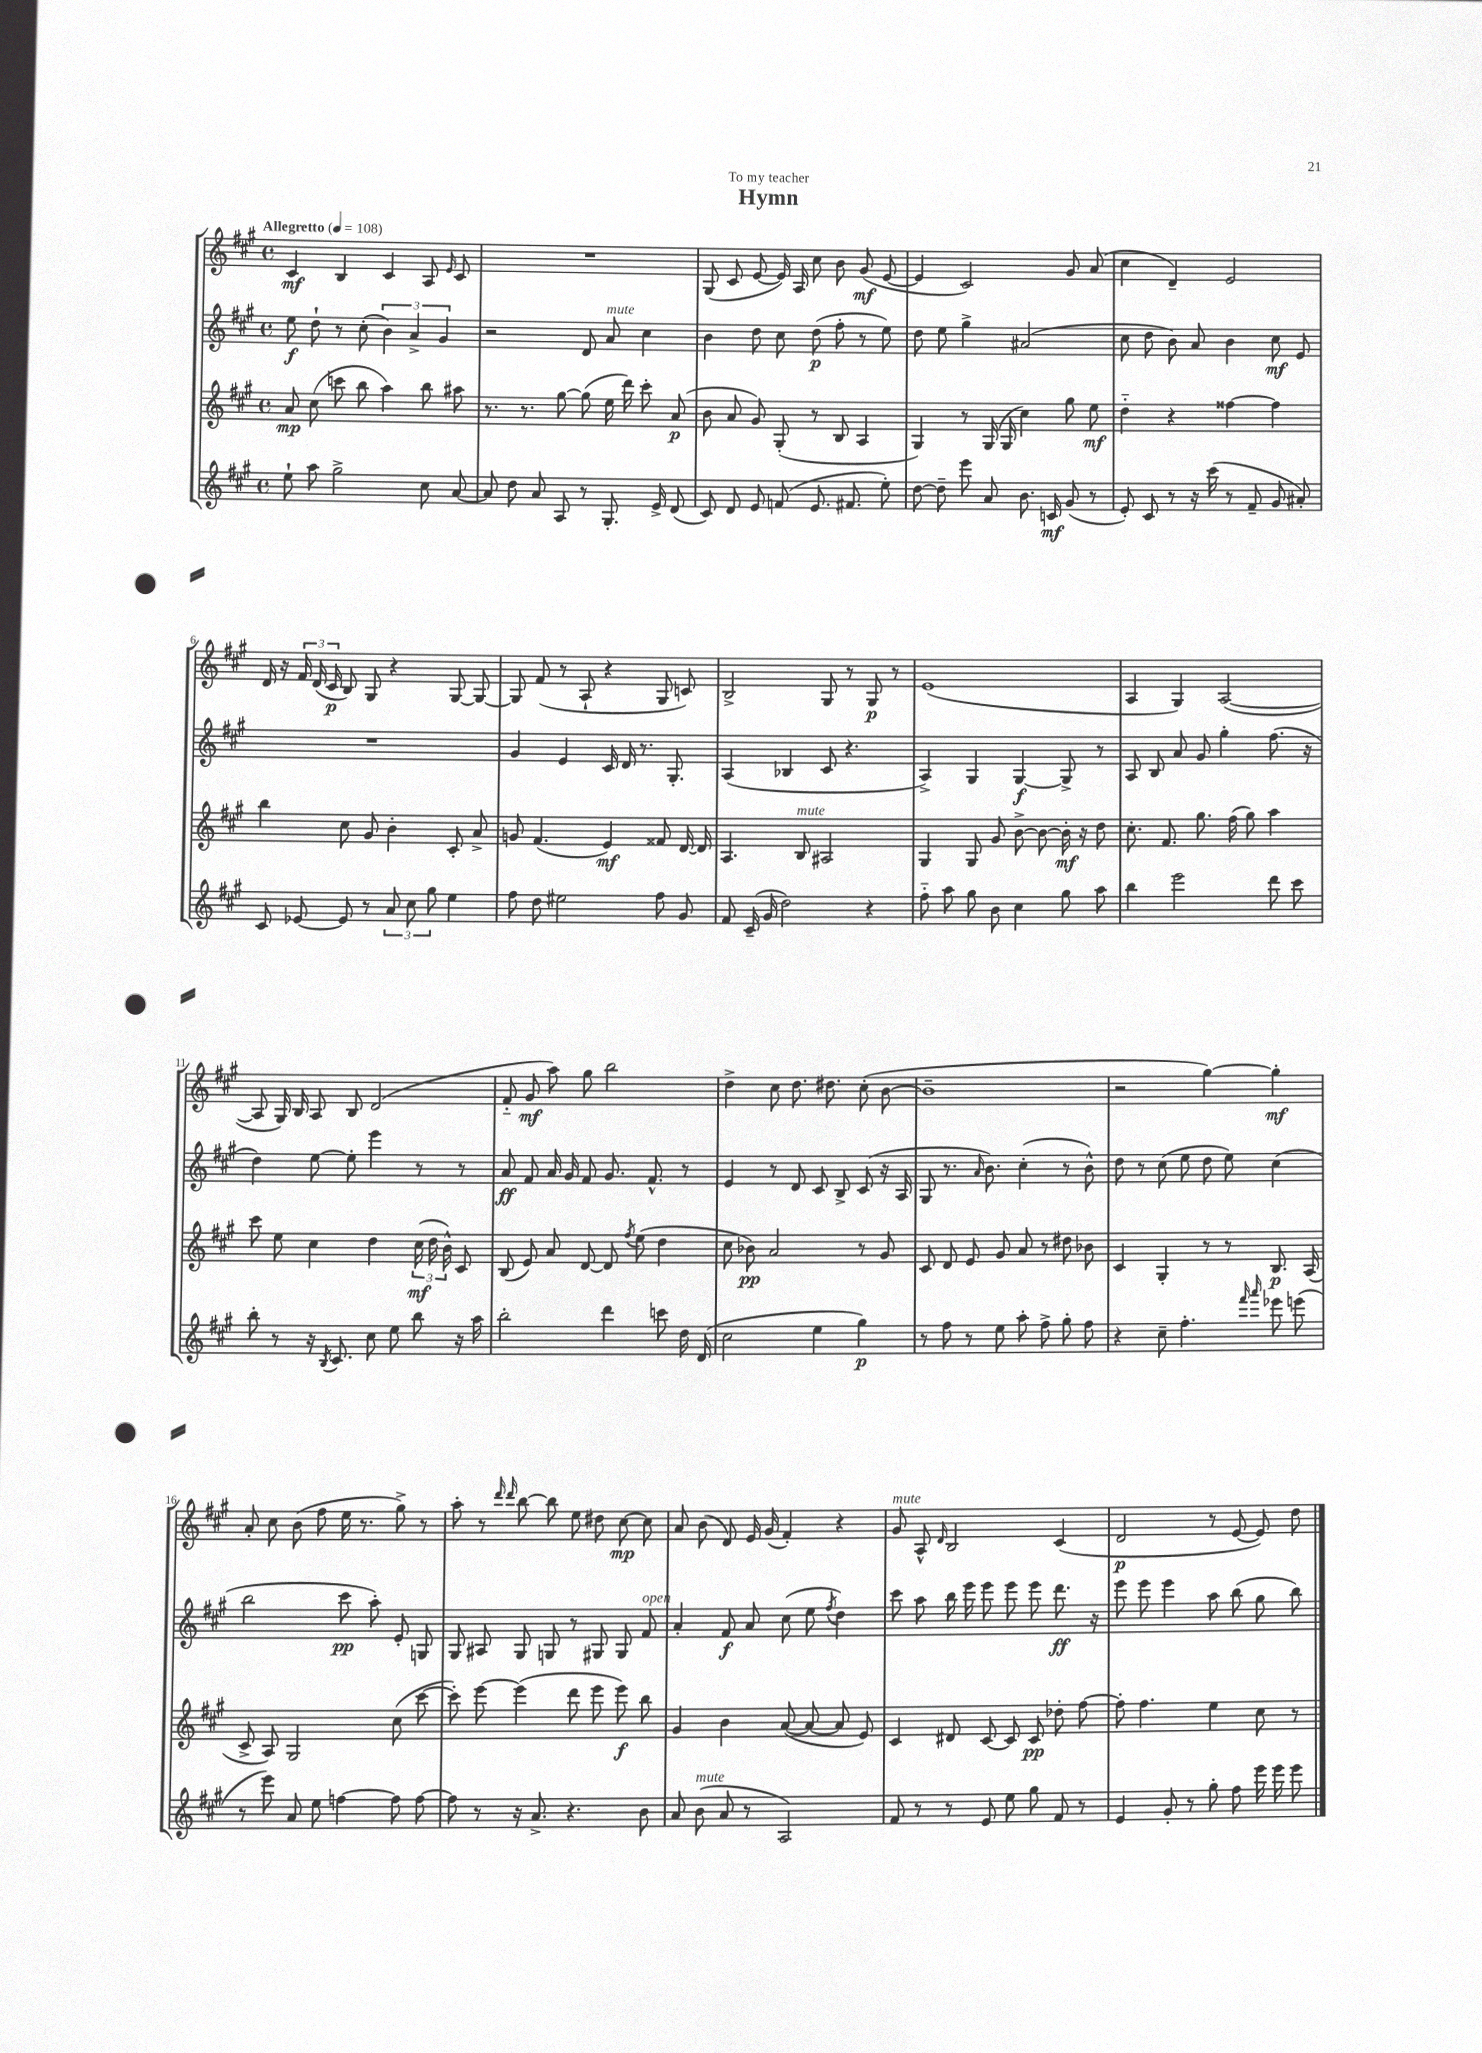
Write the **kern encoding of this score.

**kern	**dynam	**kern	**dynam	**kern	**dynam	**kern	**dynam
*part4	*part4	*part3	*part3	*part2	*part2	*part1	*part1
*staff4	*staff4	*staff3	*staff3	*staff2	*staff2	*staff1	*staff1
*clefG2	*	*clefG2	*	*clefG2	*	*clefG2	*
*k[f#c#g#]	*	*k[f#c#g#]	*	*k[f#c#g#]	*	*k[f#c#g#]	*
*M4/4	*	*M4/4	*	*M4/4	*	*M4/4	*
*met(c)	*	*met(c)	*	*met(c)	*	*met(c)	*
*MM108	*	*MM108	*	*MM108	*	*MM108	*
=1	=1	=1	=1	=1	=1	=1	=1
!	!	!	!	!	!	!LO:TX:a:B:t=Allegretto	!
8ee`\	.	8a/	mp	8ee\	f	4c#/	mf
8aa\	.	(8cc#\	.	8dd`\	.	.	.
2gg#^\	.	8cccn\	.	8r	.	4B/	.
.	.	8bb\	.	(8cc#'\	.	.	.
.	.	4aa\)	.	6b\)	.	4c#/	.
.	.	.	.	6a^/	.	.	.
8cc#\	.	8bb\	.	.	.	8A/	.
.	.	.	.	6g#/	.	.	.
.	.	.	.	.	.	16qqe/	.
[8a/	.	8aa#X\	.	.	.	8c#/	.
=2	=2	=2	=2	=2	=2	=2	=2
8a/]	.	8.r	.	2r	.	1r	.
8dd\	.	.	.	.	.	.	.
.	.	8.r	.	.	.	.	.
8a/	.	.	.	.	.	.	.
8A/	.	[8gg#\	.	.	.	.	.
8r	.	(8gg#\]	.	8d/	.	.	.
!	!	!	!	!LO:TX:a:i:t=mute	!	!	!
8.G#'/	.	16ee\	.	8a/	.	.	.
.	.	16ddd\)	.	.	.	.	.
.	.	8ccc#'\	.	4cc#\	.	.	.
16e^/	.	.	.	.	.	.	.
(8d/	.	(8a/	p	.	.	.	.
=3	=3	=3	=3	=3	=3	=3	=3
8c#/)	.	8b\	.	4b\	.	(8G#/	.
8d/	.	8a/	.	.	.	8c#/	.
8e/	.	8g#/)	.	8dd\	.	[8e/	.
(8fn/	.	(8G#'/	.	8cc#\	.	16e/])	.
.	.	.	.	.	.	16A/	.
8.e/	.	8r	.	(8dd\	p	8cc#\	.
.	.	8B/	.	8ff#'\	.	8b\	.
8.f#X/	.	.	.	.	.	.	.
.	.	4A/	.	8r	.	(8g#/	mf
8ee'\)	.	.	.	8ee\)	.	[8e/	.
=4	=4	=4	=4	=4	=4	=4	=4
[8dd\	.	4G#/)	.	8dd\	.	4e/]	.
8dd~\]	.	.	.	8ee\	.	.	.
8eee\	.	8r	.	4gg#^\	.	2c#/)	.
8a/	.	(16G#/	.	.	.	.	.
.	.	16G#/	.	.	.	.	.
8.b\	.	4cc#\)	.	(2a#X/	.	.	.
16cn/	mf	.	.	.	.	.	.
(8g#/	.	8gg#\	.	.	.	8g#/	.
8r	.	8ee\	mf	.	.	(8a/	.
=5	=5	=5	=5	=5	=5	=5	=5
8e'/)	.	4dd\	.	8cc#\	.	4cc#\	.
8c#/	.	.	.	8dd\	.	.	.
8r	.	4r	.	8b\)	.	4d~/)	.
16r	.	.	.	8a/	.	.	.
(16ccc#\	.	.	.	.	.	.	.
8r	.	[4ff##X\	.	4b\	.	2e/	.
8f#~/	.	.	.	.	.	.	.
8g#/	.	4ff##\]	.	8cc#\	mf	.	.
8a#X'/)	.	.	.	8e/	.	.	.
!!LO:LB:g=z
=6	=6	=6	=6	=6	=6	=6	=6
8c#/	.	4bb\	.	1r	.	16d/	.
.	.	.	.	.	.	16r	.
[8e-X/	.	.	.	.	.	24f#/	.
.	.	.	.	.	.	(24d/	.
.	.	.	.	.	.	24c#/	p
8e-/]	.	8cc#\	.	.	.	8B/)	.
8r	.	8g#/	.	.	.	8G#/	.
12a/	.	4b'\	.	.	.	4r	.
12cc#\	.	.	.	.	.	.	.
12gg#\	.	.	.	.	.	.	.
4ee\	.	8c#'/	.	.	.	[8G#/	.
.	.	8a^/	.	.	.	8G#/_	.
=7	=7	=7	=7	=7	=7	=7	=7
8ff#\	.	8gn/	.	4g#/	.	8G#/]	.
8dd\	.	(4.f#/	.	.	.	(8f#/	.
2ee#X\	.	.	.	4e/	.	8r	.
.	.	.	.	.	.	8A`/	.
.	.	4e/)	mf	16c#/	.	4r	.
.	.	.	.	16d/	.	.	.
.	.	.	.	8.r	.	.	.
8ff#\	.	8f##X/	.	.	.	8G#/	.
.	.	.	.	8.G#'/	.	.	.
8g#/	.	[16d/	.	.	.	8cn/)	.
.	.	16d/]	.	.	.	.	.
=8	=8	=8	=8	=8	=8	=8	=8
8f#/	.	4.A/	.	(4A/	.	2B^/	.
(16c#~/	.	.	.	.	.	.	.
16g#/	.	.	.	.	.	.	.
2dd\)	.	.	.	4B-X/	.	.	.
!	!	!LO:TX:a:i:t=mute	!	!	!	!	!
.	.	8B/	.	.	.	.	.
.	.	2A#X/	.	8c#/	.	8G#/	.
.	.	.	.	4.r	.	8r	.
4r	.	.	.	.	.	8G#/	p
.	.	.	.	.	.	8r	.
=9	=9	=9	=9	=9	=9	=9	=9
8ff#\	.	4G#/	.	4A^/)	.	(1e	.
8aa\	.	.	.	.	.	.	.
8gg#\	.	8G#/	.	4G#/	.	.	.
8b\	.	8g#/	.	.	.	.	.
4cc#\	.	[8b^\	.	[4G#/	f	.	.
.	.	8b\_	.	.	.	.	.
8gg#\	.	16b'\]	mf	8G#^/]	.	.	.
.	.	16r	.	.	.	.	.
8aa\	.	8dd\	.	8r	.	.	.
=10	=10	=10	=10	=10	=10	=10	=10
4bb\	.	8.cc#'\	.	8A/	.	4A/	.
.	.	.	.	8B/	.	.	.
.	.	8.f#/	.	.	.	.	.
2eee\	.	.	.	8a/	.	4G#/)	.
.	.	8.gg#\	.	8g#/	.	.	.
.	.	.	.	4gg#'\	.	([2A/	.
.	.	(16ff#\	.	.	.	.	.
.	.	8gg#\)	.	.	.	.	.
8ddd\	.	4aa\	.	(8.ff#\	.	.	.
8ccc#\	.	.	.	.	.	.	.
.	.	.	.	16r	.	.	.
!!LO:LB:g=z
=11	=11	=11	=11	=11	=11	=11	=11
8bb'\	.	8ccc#\	.	4dd\)	.	8A/]	.
8r	.	8ee\	.	.	.	16G#/)	.
.	.	.	.	.	.	16B/	.
16r	.	4cc#\	.	[8ee\	.	8A/	.
8qB/	.	.	.	.	.	.	.
8.c#/	.	.	.	.	.	.	.
.	.	.	.	8ee'\]	.	8B/	.
8cc#\	.	4dd\	.	4eee\	.	(2d/	.
8ee\	.	.	.	.	.	.	.
8bb\	.	(24cc#\	mf	8r	.	.	.
.	.	24dd\	.	.	.	.	.
.	.	24b^^\)	.	.	.	.	.
16r	.	8c#/	.	8r	.	.	.
16aa\	.	.	.	.	.	.	.
=12	=12	=12	=12	=12	=12	=12	=12
2bb'\	.	(8B/	.	8a/	ff	8f#/	.
.	.	8e/)	.	8f#/	.	8g#/	mf
.	.	8a/	.	16a/	.	8aa\)	.
.	.	.	.	16g#/	.	.	.
.	.	[8d/	.	8f#/	.	8gg#\	.
4ddd\	.	8d/]	.	8.g#/	.	2bb\	.
.	.	8qff#/	.	.	.	.	.
.	.	(8ee\	.	.	.	.	.
.	.	.	.	8.f#^^/	.	.	.
8cccn\	.	4dd\	.	.	.	.	.
16dd\	.	.	.	8r	.	.	.
(16d/	.	.	.	.	.	.	.
=13	=13	=13	=13	=13	=13	=13	=13
2cc#\	.	8cc#\	.	4e/	.	4dd^\	.
.	.	8b-X\)	pp	.	.	.	.
.	.	2a/	.	8r	.	8cc#\	.
.	.	.	.	8d/	.	8.dd\	.
4ee\	.	.	.	8c#/	.	.	.
.	.	.	.	.	.	8.dd#X\	.
.	.	.	.	8B^/	.	.	.
4gg#\)	p	8r	.	(8c#/	.	(8cc#'\	.
.	.	8g#/	.	16r	.	[8b\	.
.	.	.	.	16A/	.	.	.
=14	=14	=14	=14	=14	=14	=14	=14
8r	.	8c#/	.	8G#/	.	1b~]	.
8ff#\	.	8d/	.	8.r	.	.	.
8r	.	8e/	.	.	.	.	.
.	.	.	.	16qqa/	.	.	.
.	.	.	.	8.b\)	.	.	.
8ee\	.	8g#/	.	.	.	.	.
8aa'\	.	8a/	.	(4cc#'\	.	.	.
8ff#^\	.	8r	.	.	.	.	.
8gg#'\	.	8dd#X\	.	8r	.	.	.
8ff#\	.	8b-X\	.	8b^^\)	.	.	.
=15	=15	=15	=15	=15	=15	=15	=15
4r	.	4c#/	.	8dd\	.	2r	.
.	.	.	.	8r	.	.	.
8cc#~\	.	4G#'/	.	(8cc#\	.	.	.
4.ff#'\	.	.	.	8ee\	.	.	.
.	.	8r	.	8dd\	.	[4gg#\)	.
.	.	8r	.	8ee\)	.	.	.
16qqfff#/	.	.	.	.	.	.	.
16qqaaa/	.	.	.	.	.	.	.
8eee-X\	.	8.B/	p	(4cc#\	.	4gg#'\]	mf
(8eeen\	.	.	.	.	.	.	.
.	.	(16A/	.	.	.	.	.
!!LO:LB:g=z
=16	=16	=16	=16	=16	=16	=16	=16
8r	.	8c#^/	.	2bb\	.	8a'/	.
8eee\)	.	8A/)	.	.	.	8cc#\	.
8a/	.	2G#/	.	.	.	(8b\	.
8ee\	.	.	.	.	.	8ff#\	.
[4ffn\	.	.	.	8ccc#\	pp	16ee\	.
.	.	.	.	.	.	8.r	.
.	.	.	.	8aa'\)	.	.	.
8ff\]	.	(8cc#\	.	8e'/	.	8gg#^\)	.
[8ff\	.	[8ccc#\	.	8Gn/	.	8r	.
=17	=17	=17	=17	=17	=17	=17	=17
8ff\]	.	8ccc#'\])	.	8G#/	.	8aa'\	.
8r	.	[8eee\	.	8A#X/	.	8r	.
.	.	.	.	.	.	16qqddd/	.
.	.	.	.	.	.	16qqddd/	.
16r	.	(4eee\]	.	8G#/	.	[8bb\	.
8.a^/	.	.	.	.	.	.	.
.	.	.	.	8Gn/	.	8bb\]	.
4.r	.	8ddd\	.	8r	.	8ee\	.
.	.	8eee\	.	8G#X/	.	8dd#X\	.
.	.	8eee\)	f	8G#/	.	[8cc#\	mp
!	!	!	!	!LO:TX:a:i:t=open	!	!	!
8b\	.	8bb\	.	8f#/	.	8cc#\]	.
=18	=18	=18	=18	=18	=18	=18	=18
8a/	.	4g#/	.	4a'/	.	8a/	.
!LO:TX:a:i:t=mute	!	!	!	!	!	!	!
(8b\	.	.	.	.	.	(8b\	.
8a/	.	4b\	.	8f#/	f	8d/)	.
8r	.	.	.	8a/	.	16e/	.
.	.	.	.	.	.	(16g#/	.
2A/)	.	([8a/	.	(8cc#\	.	4f#'/)	.
.	.	8a/_	.	8ee\	.	.	.
.	.	.	.	8qff#/	.	.	.
.	.	8a/]	.	4dd\)	.	4r	.
.	.	8e/)	.	.	.	.	.
=19	=19	=19	=19	=19	=19	=19	=19
!	!	!	!	!	!	!LO:TX:a:i:t=mute	!
8f#/	.	4c#/	.	8ccc#\	.	8g#/	.
8r	.	.	.	8aa\	.	8A^^/	.
.	.	.	.	.	.	16qqd/	.
8r	.	8d#X/	.	16bb\	.	2B/	.
.	.	.	.	16eee\	.	.	.
8e/	.	[8c#/	.	8eee\	.	.	.
8ee\	.	8c#/]	.	8eee\	.	.	.
8gg#\	.	8c#/	pp	8eee\	.	.	.
8f#/	.	8dd-X'\	.	8.ddd\	ff	(4c#/	.
8r	.	[8ff#\	.	.	.	.	.
.	.	.	.	16r	.	.	.
=20	=20	=20	=20	=20	=20	=20	=20
4e/	.	8ff#'\]	.	8eee\	.	2d/	p
.	.	4.ff#\	.	8eee\	.	.	.
8g#'/	.	.	.	4eee\	.	.	.
8r	.	.	.	.	.	.	.
8gg#'\	.	4ee\	.	8aa\	.	8r	.
8ff#\	.	.	.	(8bb\	.	[8e/	.
16eee\	.	8cc#\	.	8gg#\	.	8e/])	.
16eee\	.	.	.	.	.	.	.
8eee\	.	8r	.	8bb\)	.	8dd\	.
==	==	==	==	==	==	==	==
*-	*-	*-	*-	*-	*-	*-	*-
